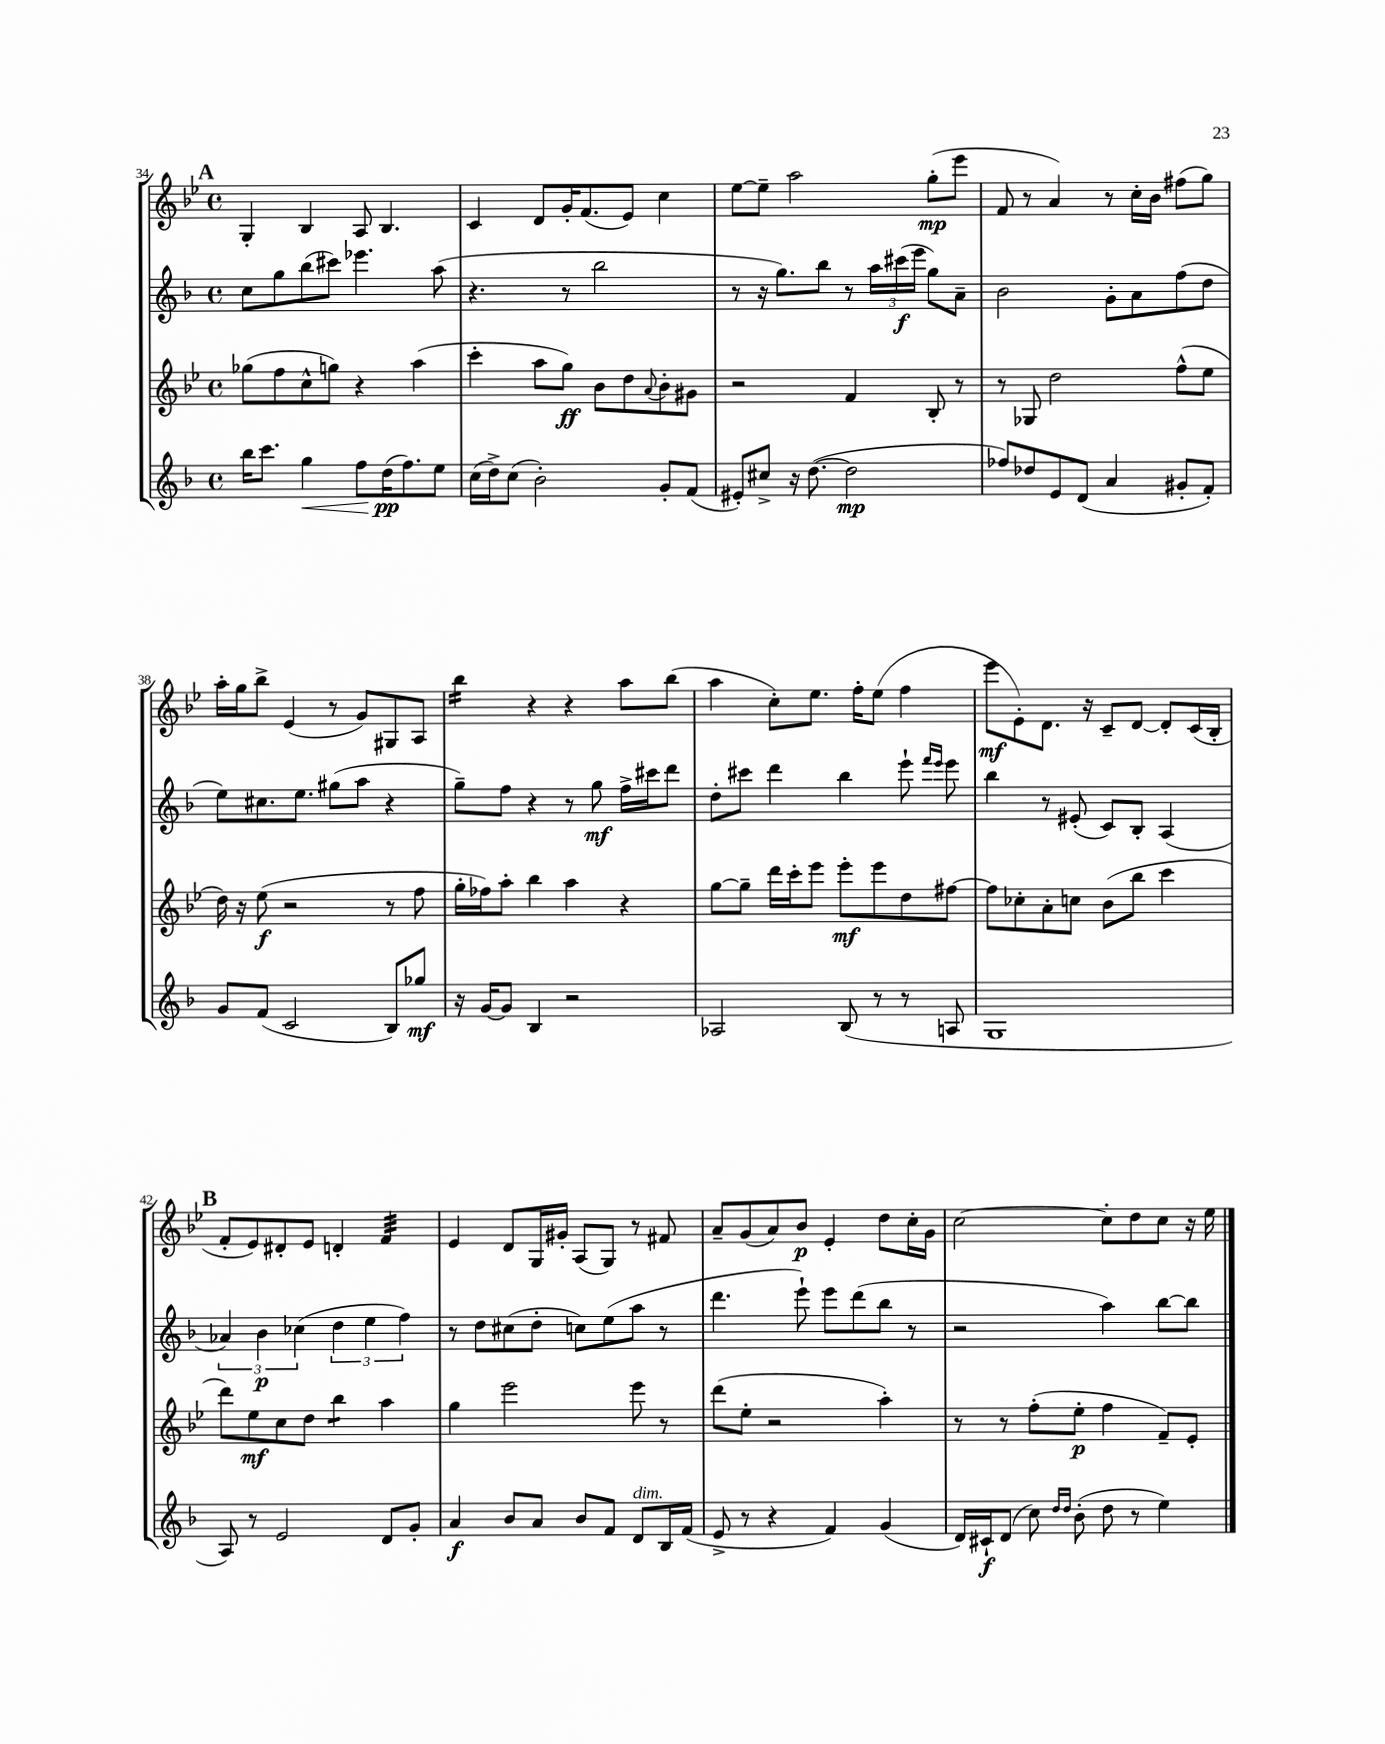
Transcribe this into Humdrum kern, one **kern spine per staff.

**kern	**kern	**kern	**kern
*staff4	*staff3	*staff2	*staff1
*clefG2	*clefG2	*clefG2	*clefG2
*k[b-]	*k[b-e-]	*k[b-]	*k[b-e-]
*M4/4	*M4/4	*M4/4	*M4/4
*met(c)	*met(c)	*met(c)	*met(c)
16bb-	(8gg-	8cc	4G'
8.ccc	.	.	.
.	8ff	8gg	.
4gg	8cc^^	(8bb-	4B-
.	8gg)	8ccc#)	.
8ff	4r	4.eee-	8A
(16dd	.	.	4.B-
8.ff)	.	.	.
.	(4aa	.	.
8ee	.	(8aa	.
=	=	=	=
(16cc	4ccc'	4.r	4c
16dd^)	.	.	.
(8cc	.	.	.
2b-')	8aa	.	8d
.	8gg)	8r	16g'
.	.	.	(8.f
.	8b-	2bb-	.
.	8dd	.	8e-)
.	8qqa	.	.
8g'	8b-'	.	4cc
(8f	8g#	.	.
=	=	=	=
8e#')	2r	8r	[8ee-
8cc#^	.	16r	8ee-~]
.	.	8.gg)	.
16r	.	.	2aa
([8.dd	.	.	.
.	.	8bb-	.
2dd]	4f	8r	.
.	.	24aa	.
.	.	(24ccc#	.
.	.	24eee	.
.	8B-'	8gg)	(8gg'
.	8r	8a~	8eee-
=	=	=	=
8ff-)	8r	2b-	8f
8dd-	8G-	.	8r
8e	2dd	.	4a)
(8d	.	.	.
4a	.	8g'	8r
.	.	8a	16cc'
.	.	.	16b-
8g#'	(8ff^^	(8ff	(8ff#
8f')	8ee-	8dd	8gg)
=	=	=	=
8g	16dd)	8ee)	16aa'
.	16r	.	16gg
(8f	(8ee-	8.cc#	8bb-^
2c	2r	.	(4e-
.	.	8.ee	.
.	.	(8gg#	8r
.	.	8aa	8g)
8B-)	8r	4r	8G#
8gg-	8ff	.	8A
=	=	=	=
16r	16gg'	8gg~)	4bb-
[16g	16ff-)	.	.
8g]	8aa'	8ff	.
4B-	4bb-	4r	4r
2r	4aa	8r	4r
.	.	8gg	.
.	4r	16ff^	8aa
.	.	16ccc#	.
.	.	8ddd	(8bb-
=	=	=	=
2A-	[8gg	8dd'	4aa
.	8gg~]	8ccc#	.
.	16ddd	4ddd	8cc')
.	16ccc'	.	.
.	8eee-	.	8.ee-
(8B-	8eee-'	4bb-	.
.	.	.	16ff'
8r	8eee-	.	(8ee-
8r	8dd	8eee`	4ff
.	.	16qqfff	.
.	.	16qqeee	.
8A	[8ff#	8eee	.
=	=	=	=
1G	8ff#]	4bb-	8eee-
.	8cc-'	.	8e-')
.	8a'	8r	8.d
.	8cc	(8e#'	.
.	.	.	16r
.	(8b-	8c)	8c~
.	8bb-	8B-'	[8d
.	4ccc	(4A	8d']
.	.	.	(16c
.	.	.	16B-'
=	=	=	=
8A)	8ddd)	6a-)	8f'
8r	8ee-	.	8e-)
.	.	6b-	.
2e	8cc	.	8d#'
.	.	(6cc-	.
.	8dd	.	8e-
.	4bb-	6dd	4d'
.	.	6ee	.
8d	4aa	.	4f
.	.	6ff)	.
8g'	.	.	.
=	=	=	=
4a	4gg	8r	4e-
.	.	8dd	.
8b-	2eee-	(8cc#	8d
8a	.	8dd'	16G
.	.	.	16g#'
8b-	.	8cc)	(8A
8f	.	(8ee	8G)
8d	8eee-	8aa	8r
16B-	8r	8r	8f#
(16f	.	.	.
=	=	=	=
8e^	(8ddd	4.ddd	8a~
8r	8ee-'	.	(8g
4r	2r	.	8a)
.	.	8eee`)	8b-
4f)	.	8eee	4e-'
.	.	(8ddd	.
(4g	4aa')	8bb-	8dd
.	.	8r	16cc'
.	.	.	16g
=	=	=	=
16d)	8r	2r	[2cc
16c#`	.	.	.
(8d	8r	.	.
8cc)	(8ff'	.	.
16qqdd	.	.	.
16qqdd	.	.	.
(8b-'	8ee-'	.	.
8dd	4ff	4aa)	8cc']
8r	.	.	8dd
4ee)	8f~)	[8bb-	8cc
.	8e-'	8bb-]	16r
.	.	.	16ee-
==	==	==	==
*-	*-	*-	*-
